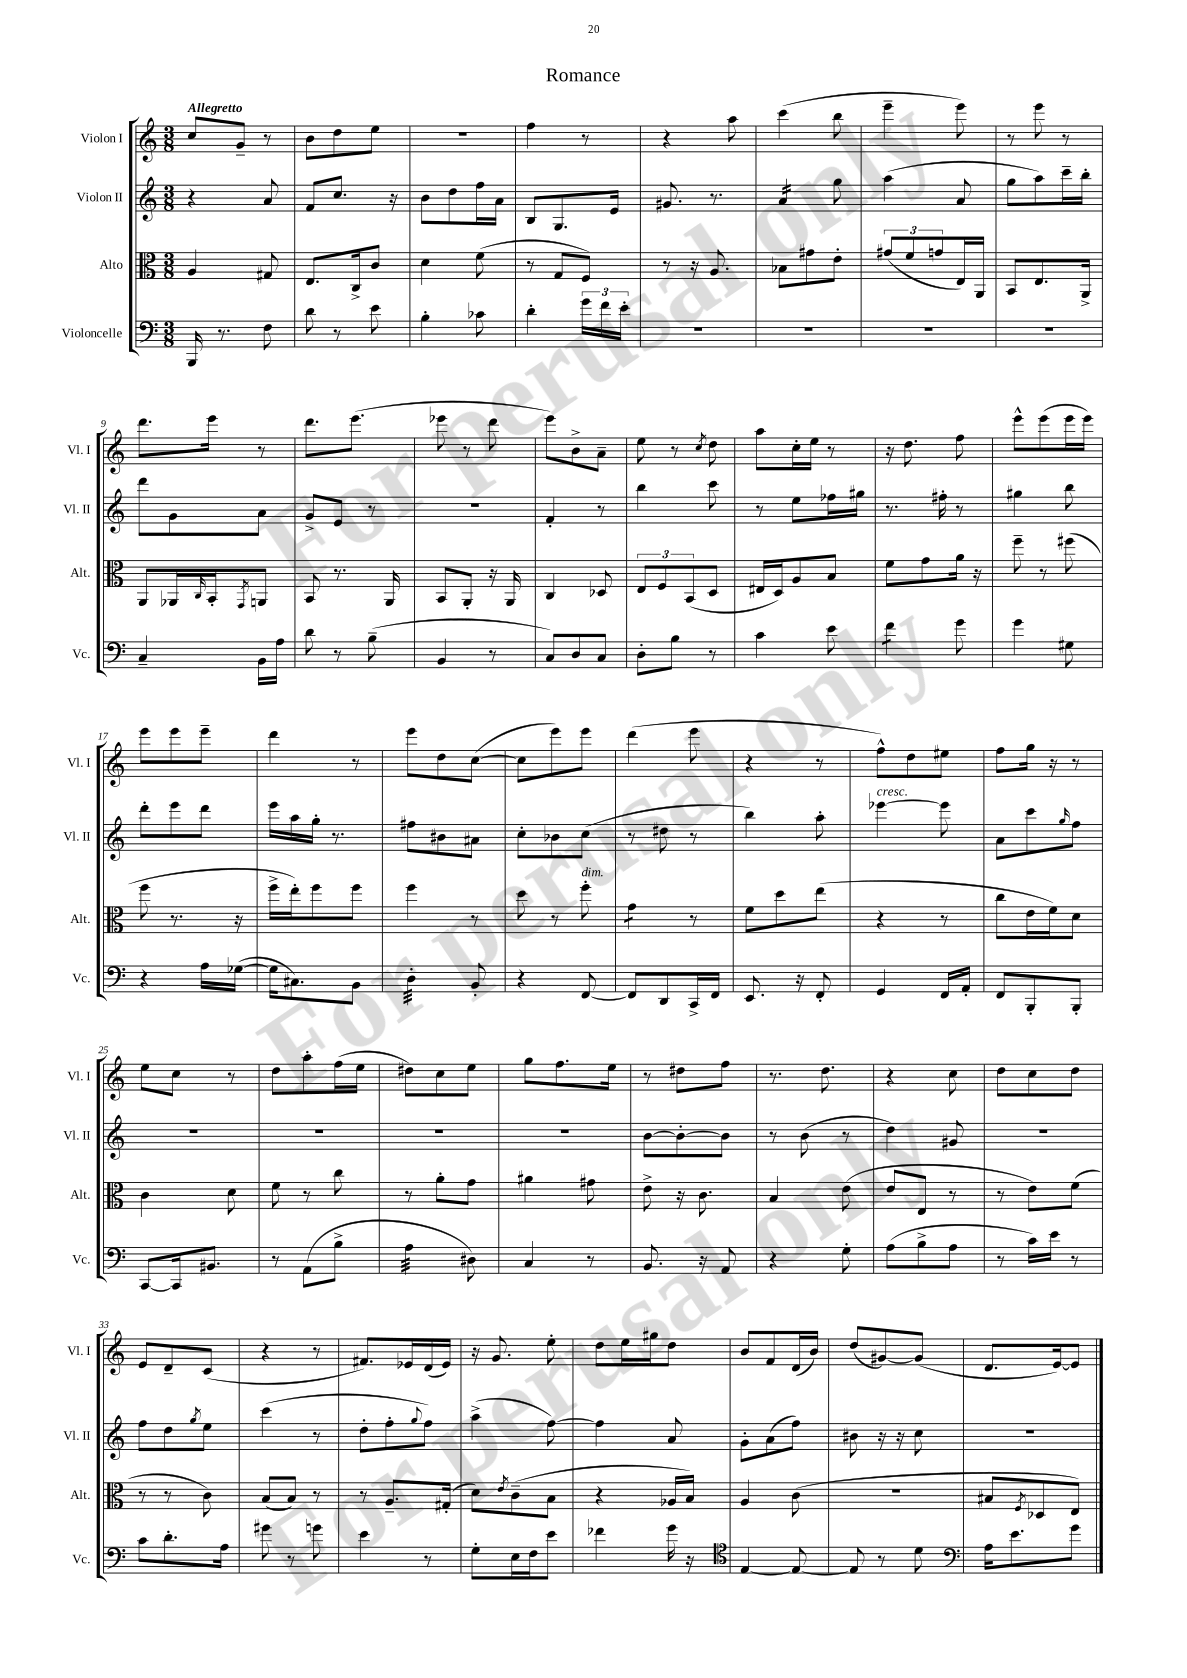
\header { title = "Romance" }
<<
\new StaffGroup <<
\new Staff = "s0" \with { instrumentName = "Violon I" shortInstrumentName = "Vl. I" } {
    \clef treble \key c \major \numericTimeSignature \time 3/8 \tempo "Allegretto"
    c''8 g'8-- r8 |
    b'8 d''8 e''8 |
    r4. |
    f''4 r8 |
    r4 a''8 |
    c'''4( b''8 |
    e'''4-- e'''8) |
    r8 e'''8 r8 |
    d'''8. e'''16 r8 |
    d'''8. e'''8.( |
    ees'''8 r8 d'''8 |
    e'''8) b'8-> a'8-- |
    e''8 r8 \acciaccatura { c''8 } d''8 |
    a''8 c''16-. e''16 r8 |
    r16 d''8. f''8 |
    e'''8-^ e'''8( e'''16 e'''16) |
    e'''8 e'''8 e'''8-- |
    d'''4 r8 |
    e'''8 d''8 c''8~( |
    c''8 e'''8) e'''8 |
    d'''4( e'''8 |
    r4 r8 |
    f''8-^) d''8 eis''8 |
    f''8 g''16 r16 r8 |
    e''8 c''8 r8 |
    d''8 a''8-. f''16( e''16 |
    dis''8) c''8 e''8 |
    g''8 f''8. e''16 |
    r8 dis''8 f''8 |
    r8. d''8. |
    r4 c''8 |
    d''8 c''8 d''8 |
    e'8 d'8-- c'8( |
    r4 r8 |
    fis'8.) ees'16 d'16( ees'16) |
    r16 g'8. e''8-. |
    d''8 e''16 gis''16 d''8 |
    b'8 f'8 d'16( b'16) |
    d''8( gis'8~) gis'8( |
    d'8. e'16~) e'8 \bar "|." |
}
\new Staff = "s1" \with { instrumentName = "Violon II" shortInstrumentName = "Vl. II" } {
    \clef treble \key c \major \numericTimeSignature \time 3/8
    r4 a'8 |
    f'8 c''8. r16 |
    b'8 d''8 f''16 a'16 |
    b8 g8. e'16 |
    gis'8. r8. |
    a'4:16 g''8 |
    a''4( a'8 |
    g''8 a''8) c'''16-- b''16-. |
    d'''8 g'8 a'8 |
    g'8-> e'8 r8 |
    R4. |
    f'4-. r8 |
    b''4 c'''8 |
    r8 e''8 fes''16 gis''16 |
    r8. fis''16-. r8 |
    gis''4 b''8 |
    d'''8-. e'''8 d'''8 |
    e'''16 a''16 g''16-. r8. |
    fis''8 bis'8 ais'8 |
    c''8-. bes'8 c''8( |
    r8 dis''8 r8 |
    b''4) a''8-. |
    ees'''4~^\markup { \italic "cresc." } ees'''8 |
    a'8 c'''8 \grace { g''16 } f''8 |
    R4. |
    R4. |
    R4. |
    R4. |
    b'8~ b'8~-. b'8 |
    r8 b'8( r8 |
    d''4) gis'8 |
    R4. |
    f''8 d''8 \acciaccatura { g''8 } e''8 |
    c'''4( r8 |
    d''8-. f''8-. \appoggiatura { g''8 } f''8) |
    a''4->( f''8~) |
    f''4 a'8 |
    g'8-. a'8( f''8) |
    bis'8 r16 r16 c''8 |
    R4. \bar "|." |
}
\new Staff = "s2" \with { instrumentName = "Alto" shortInstrumentName = "Alt." } {
    \clef alto \key c \major \numericTimeSignature \time 3/8
    a4 gis8 |
    e8. c16-> c'8 |
    d'4 f'8( |
    r8 g8 f8) |
    r8 r16 a8. |
    bes8 gis'8 e'8-. |
    \tuplet 3/2 { gis'8( f'8 g'8 } e16) a,16 |
    b,8 e8. a,16-> |
    a,8 aes,16 \grace { c16 } b,16-. \acciaccatura { g,8 } a,8 |
    b,8 r8. a,16 |
    b,8 a,8-. r16 a,16 |
    c4 des8 |
    \tuplet 3/2 { e8 f8 b,8( } d8 |
    eis16 d16) a8 b8 |
    f'8 g'8 a'16 r16 |
    f''8-- r8 fis''8( |
    f''8 r8. r16 |
    f''16-> e''16-.) f''8 f''8 |
    f''4 r8 |
    d''8 r8 f''8-.^\markup { \italic "dim." } |
    g'4:8 r8 |
    f'8 d''8 e''8( |
    r4 r8 |
    c''8 e'16 f'16) d'8 |
    c'4 d'8 |
    f'8 r8 c''8 |
    r8 a'8-. g'8 |
    ais'4 gis'8 |
    e'8-> r16 c'8. |
    b4 e'8( |
    e'8 e8 r8 |
    r8 e'8) f'8( |
    r8 r8 c'8) |
    b8( b8) r8 |
    r8 a8.-- gis16-.( |
    d'8) \acciaccatura { e'8 } c'8--( b8 |
    r4 aes16 b16) |
    a4 c'8( |
    r4. |
    bis8 \acciaccatura { f8 } des8 e8) \bar "|." |
}
\new Staff = "s3" \with { instrumentName = "Violoncelle" shortInstrumentName = "Vc." } {
    \clef bass \key c \major \numericTimeSignature \time 3/8
    b,,16 r8. f8 |
    d'8 r8 e'8 |
    b4-. ces'8 |
    d'4-. \tuplet 3/2 { g'16 f'16 e'16-. } |
    R4. |
    R4. |
    R4. |
    R4. |
    c4-- b,16 a16 |
    d'8 r8 b8--( |
    b,4 r8 |
    c8) d8 c8 |
    d8-. b8 r8 |
    c'4 e'8 |
    f'4:8 g'8 |
    g'4 gis8 |
    r4 a16 ges16~( |
    ges16 cis8.) b,8 |
    d4:32-. b,8-. |
    r4 f,8~ |
    f,8 d,8 c,16-> f,16 |
    e,8. r16 f,8-. |
    g,4 f,16 a,16-. |
    f,8 b,,8-. b,,8-. |
    c,8~ c,16 bis,8. |
    r8 a,8( b8-> |
    a4:32 dis8) |
    c4 r8 |
    b,8. r16 a,8 |
    r4 g8-. |
    a8( b8-> a8 |
    r8 c'16) e'16 r8 |
    c'8 d'8.-. a16 |
    gis'8 r8 g'8 |
    e'4 r8 |
    g8-. e16 f16 e'8 |
    fes'4 g'16 r16 |
    \clef tenor e4~ e8~ |
    e8 r8 d'8 |
    \clef bass a16 e'8. g'8 \bar "|." |
}
>>
>>
